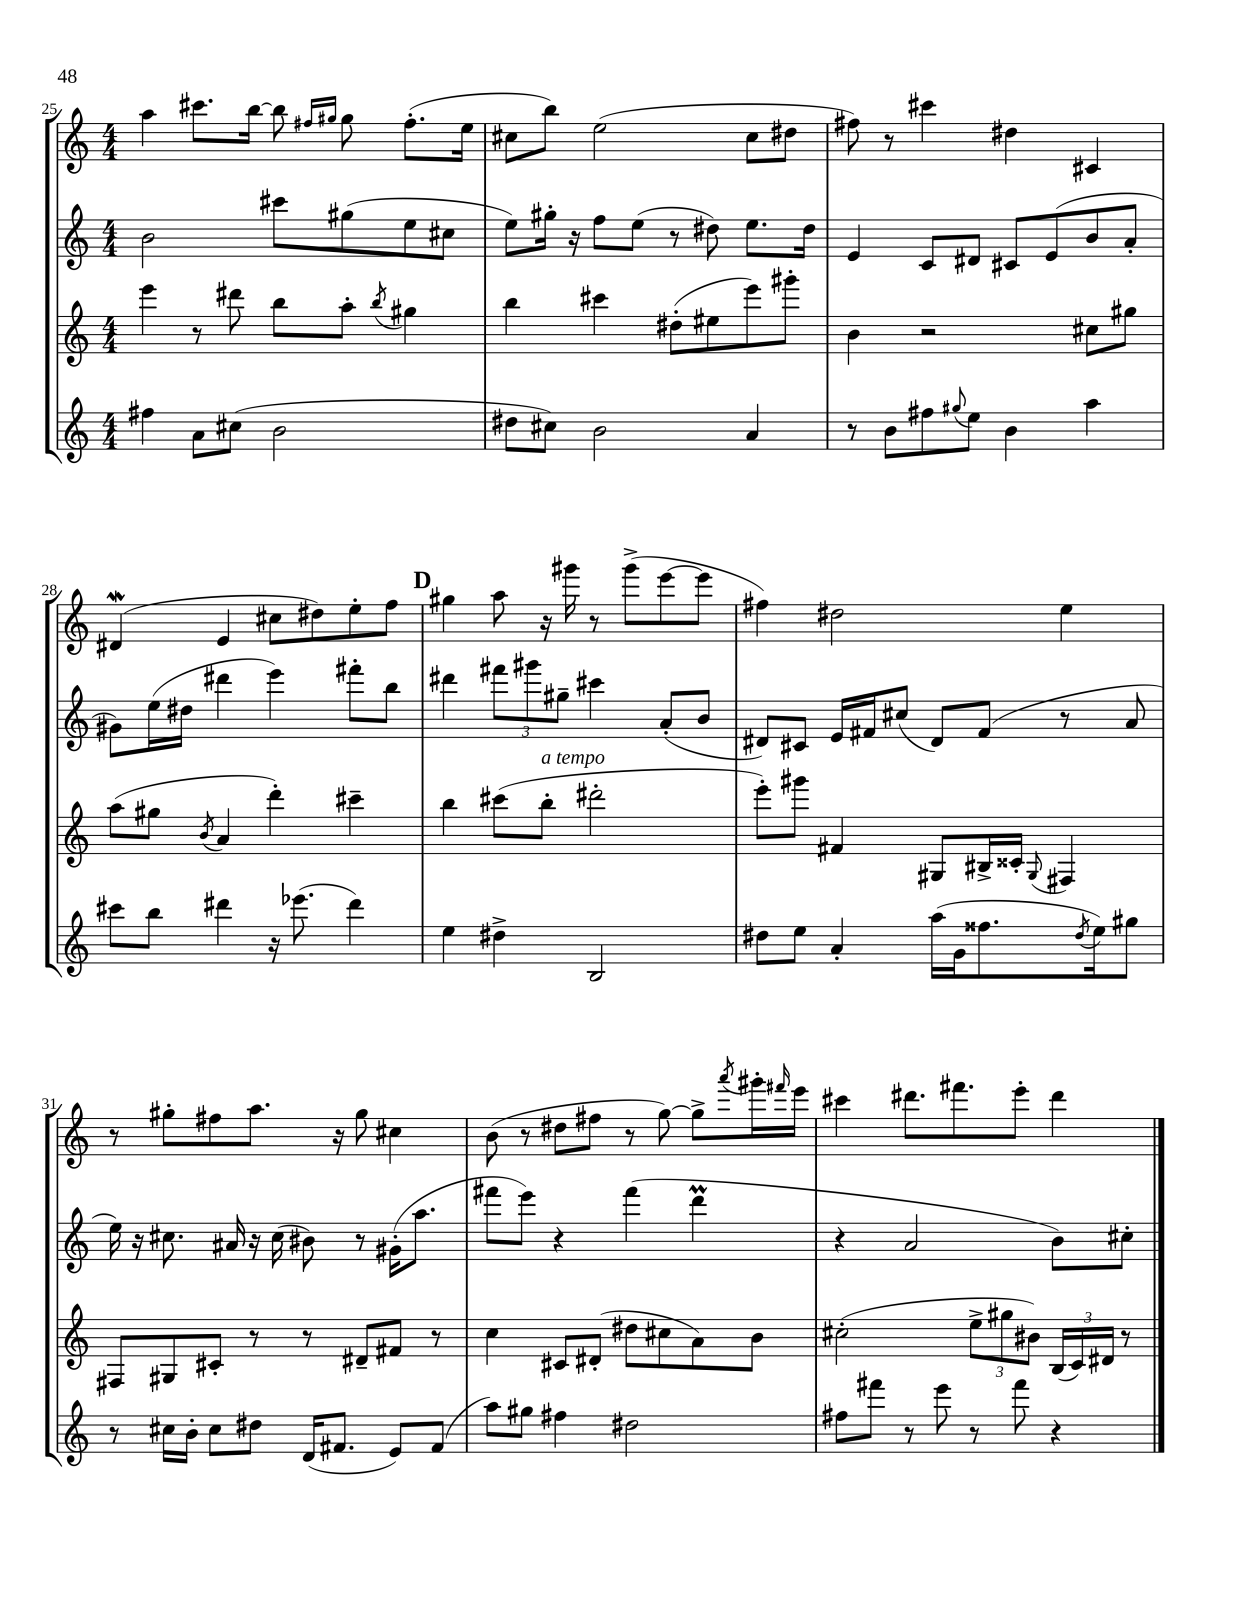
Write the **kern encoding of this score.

**kern	**kern	**kern	**kern
*part4	*part3	*part2	*part1
*staff4	*staff3	*staff2	*staff1
*clefG2	*clefG2	*clefG2	*clefG2
*k[]	*k[]	*k[]	*k[]
*M4/4	*M4/4	*M4/4	*M4/4
=25	=25	=25	=25
4ff#X\	4eee\	2b\	4aa\
8a\L	8r	.	8.ccc#X\L
(8cc#X\J	8ddd#X\	.	.
.	.	.	[16bb\Jk
2b\	8bb\L	8ccc#X\L	8bb\]
.	.	.	16qqff#X/LL
.	.	.	16qqgg#X/JJ
.	8aa'\J	(8gg#X\	8gg#\
.	8qbb/	.	.
.	4gg#X\	8ee\	(8.ff#'\L
.	.	8cc#X\J	.
.	.	.	16ee\Jk
=26	=26	=26	=26
8dd#X\L	4bb\	8ee\L)	8cc#X\L
8cc#X\J)	.	16gg#X'\Jk	8bb\J)
.	.	16r	.
2b\	4ccc#X\	8ff\L	(2ee\
.	.	(8ee\J	.
.	(8dd#X'\L	8r	.
.	8ee#X\	8dd#X\)	.
4a/	8eee\)	8.ee\L	8cc#\L
.	8ggg#X'\J	.	8dd#X\J
.	.	16dd#\Jk	.
=27	=27	=27	=27
8r	4b\	4e/	8ff#X\)
8b\L	.	.	8r
8ff#X\	2r	8c/L	4ccc#X\
8qqgg#X/	.	.	.
8ee\J	.	8d#X/J	.
4b\	.	8c#X/L	4dd#X\
.	.	(8e/	.
4aa\	8cc#X\L	8b/	4c#X/
.	8gg#X\J	8a'/J	.
!!LO:LB:g=z
=28	=28	=28	=28
8ccc#X\L	(8aa\L	8g#X\L)	(4d#XW/
8bb\J	8gg#X\J	(16ee\L	.
.	.	16dd#X\JJ	.
.	8qb/	.	.
4ddd#X\	4a/	4ddd#X\	4e/
16r	4ddd'\)	4eee\)	8cc#X\L
(8.eee-X\	.	.	.
.	.	.	8dd#X\)
4ddd#\)	4ccc#X~\	8fff#X'\L	8ee'\
.	.	8bb\J	8ff\J
!!LO:REH:place=s1:t=D
=29	=29	=29	=29
4ee\	4bb\	4ddd#X\	4gg#X\
4dd#X^\	(8ccc#X\L	12fff#X\L	8aa\
.	.	12ggg#X\	.
!	!LO:TX:a:i:t=a tempo	!	!
.	8bb'\J	.	16r
.	.	12gg#X~\J	.
.	.	.	16ggg#X\
2B/	2ddd#X'\	4ccc#X\	8r
.	.	.	(8ggg#^\L
.	.	(8a'/L	[8eee\
.	.	8b/J	8eee\J]
=30	=30	=30	=30
8dd#X\L	8eee'\L)	8d#X/L)	4ff#X\)
8ee\J	8ggg#X\J	8c#X/J	.
4a'/	4f#X/	16e/LL	2dd#X\
.	.	16f#X/J	.
.	.	(8cc#X/J	.
(16aa\LL	8G#X/L	8d#/L)	.
16g\J	.	.	.
8.ff##X\	16B#X^/L	(8f#/J	.
.	16c##X'/JJ	.	.
.	8qqG#/	.	.
.	4F#X/	8r	4ee\
8qdd#/	.	.	.
16ee\k)	.	.	.
8gg#X\J	.	8a/	.
!!LO:LB:g=z
=31	=31	=31	=31
8r	8F#X/L	16ee\)	8r
.	.	16r	.
16cc#X\LL	8G#X/	8.cc#X\	8gg#X'\L
16b'\JJ	.	.	.
8cc#\L	8c#X'/J	.	8ff#X\
.	.	16a#X/	.
8dd#X\J	8r	16r	8.aa\J
.	.	(16cc#\	.
(16d/KL	8r	8b#X\)	.
8.f#X/J	.	.	16r
.	8d#X~/L	8r	8gg#\
8e/L)	8f#X/J	(16g#X'\KL	4cc#X\
.	.	8.aa\J	.
(8f#/J	8r	.	.
=32	=32	=32	=32
8aa\L)	4cc\	8fff#X\L	(8b\
8gg#X\J	.	8eee\J)	8r
4ff#X\	8c#X/L	4r	8dd#X\L
.	(8d#X'/J	.	8ff#X\J
2dd#X\	8dd#X\L	(4fff#\	8r
.	8cc#X\	.	[8gg\)
.	8a\)	4dddM\	8gg^\L]
.	.	.	8qaaa/
.	8b\J	.	16ggg#X'\L
.	.	.	16qqfff#X/
.	.	.	16eee\JJ
=33	=33	=33	=33
8ff#X\L	(2cc#X'\	4r	4ccc#X\
8fff#X\J	.	.	.
8r	.	2a/	8.ddd#X\L
8eee\	.	.	.
.	.	.	8.fff#X\
8r	12ee^\L	.	.
.	12gg#X\	.	.
8fff#\	.	.	8eee'\J
.	12b#X\J)	.	.
4r	(24B/LL	8b\L)	4ddd#\
.	24c/)	.	.
.	24d#X/JJ	.	.
.	8r	8cc#X'\J	.
==	==	==	==
*-	*-	*-	*-
